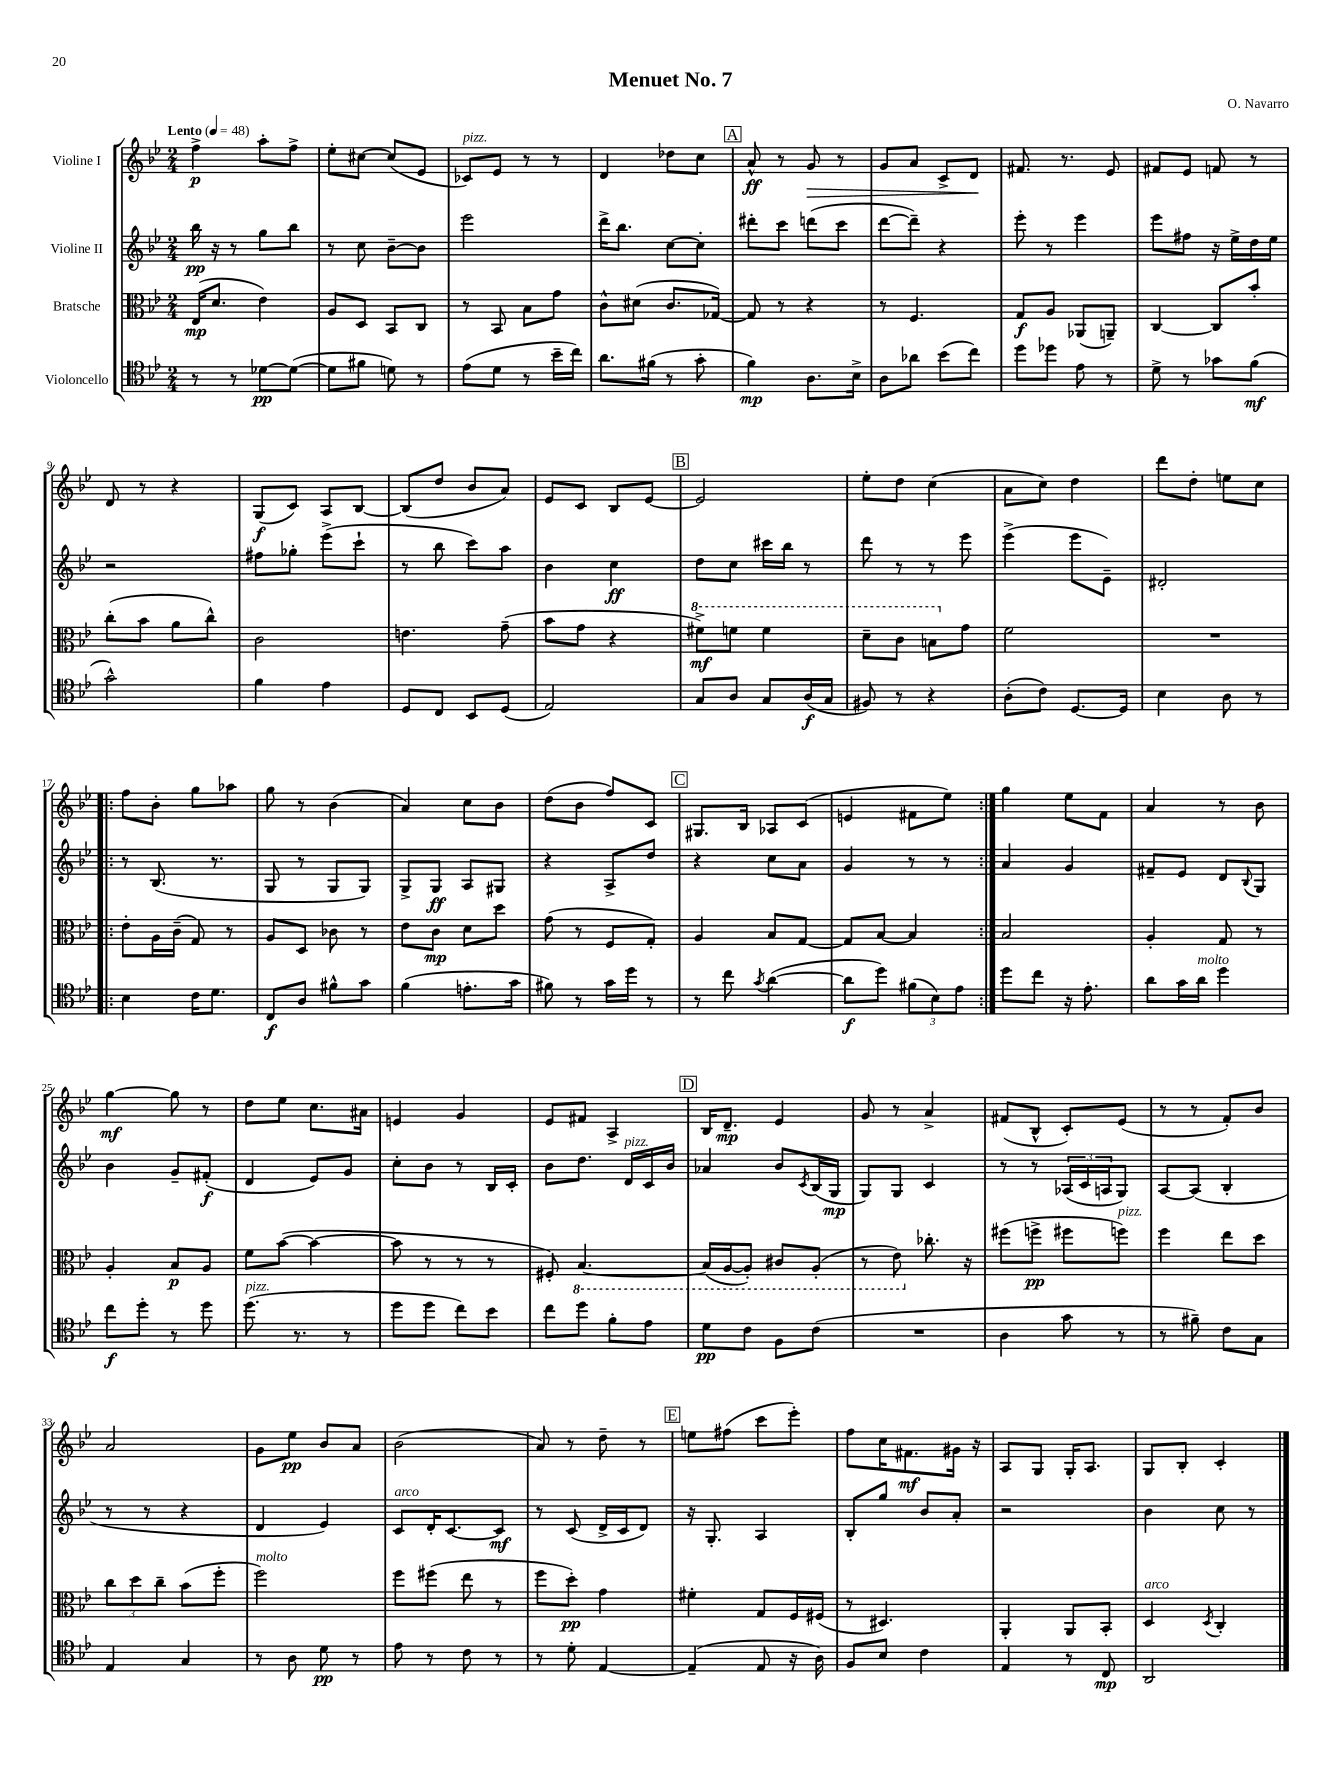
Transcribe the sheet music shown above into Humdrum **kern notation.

**kern	**dynam	**kern	**dynam	**kern	**dynam	**kern	**dynam
*part4	*part4	*part3	*part3	*part2	*part2	*part1	*part1
*staff4	*staff4	*staff3	*staff3	*staff2	*staff2	*staff1	*staff1
*I"Violoncello	*	*I"Bratsche	*	*I"Violine II	*	*I"Violine I	*
*clefC4	*	*clefC3	*	*clefG2	*	*clefG2	*
*k[b-e-]	*	*k[b-e-]	*	*k[b-e-]	*	*k[b-e-]	*
*M2/4	*	*M2/4	*	*M2/4	*	*M2/4	*
*MM48	*	*MM48	*	*MM48	*	*MM48	*
=1	=1	=1	=1	=1	=1	=1	=1
!	!	!	!	!	!	!LO:TX:a:B:t=Lento	!
8r	.	(16E-/KL	mp	16bb-\	pp	4ff^\	p
.	.	8.d/J	.	16r	.	.	.
8r	.	.	.	8r	.	.	.
[8d-X\L	pp	4e-\)	.	8gg\L	.	8aa'\L	.
(8d-\J_	.	.	.	8bb-\J	.	8ff^\J	.
=2	=2	=2	=2	=2	=2	=2	=2
8d-\L]	.	8A/L	.	8r	.	8ee-'\L	.
8f#X\J	.	8D/J	.	8cc\	.	[8cc#X\J	.
8dn\)	.	8BB-/L	.	[8b-~\L	.	(8cc#/L]	.
8r	.	8C/J	.	8b-\J]	.	8e-/J	.
=3	=3	=3	=3	=3	=3	=3	=3
!	!	!	!	!	!	!LO:TX:a:i:t=pizz.	!
(8e-\L	.	8r	.	2eee-\	.	8c-X/L)	.
8d\J	.	8BB-/	.	.	.	8e-/J	.
8r	.	8B-\L	.	.	.	8r	.
16b-~\LL	.	8g\J	.	.	.	8r	.
16cc\JJ)	.	.	.	.	.	.	.
=4	=4	=4	=4	=4	=4	=4	=4
8.a\L	.	8c^^\L	.	16ddd^\KL	.	4d/	.
.	.	.	.	8.bb-\J	.	.	.
.	.	(8d#X\J	.	.	.	.	.
(16f#X\Jk	.	.	.	.	.	.	.
8r	.	8.c/L	.	[8cc\L	.	8dd-X\L	.
8g'\	.	.	.	8cc'\J]	.	8cc\J	.
.	.	[16G-X/Jk)	.	.	.	.	.
!!LO:REH:place=s1:t=A
=5	=5	=5	=5	=5	=5	=5	=5
4f\)	mp	8G-/]	.	8ddd#X'\L	.	8a^^/	ff
.	.	8r	.	8ccc\J	.	8r	.
!	!	!	!	!	!	!	!LO:HP:b
8.A\L	.	4r	.	(8dddn\L	.	8g/	>
.	.	.	.	8ccc\J	.	8r	.
16B-^\Jk	.	.	.	.	.	.	.
=6	=6	=6	=6	=6	=6	=6	=6
8A\L	.	8r	.	[8ddd\L	.	8g/L	.
8a-X\J	.	4.F/	.	8ddd~\J])	.	8a/J	.
(8b-\L	.	.	.	4r	.	8c^/L	.
8cc\J)	.	.	.	.	.	8d/J	.
.	.	.	.	.	.	.	]
=7	=7	=7	=7	=7	=7	=7	=7
8dd\L	.	8G/L	f	8eee-'\	.	8.f#X/	.
8dd-X\J	.	8A/J	.	8r	.	.	.
.	.	.	.	.	.	8.r	.
8e-\	.	(8AA-X/L	.	4eee-\	.	.	.
8r	.	8AAn~/J)	.	.	.	8e-/	.
=8	=8	=8	=8	=8	=8	=8	=8
8d^\	.	[4C/	.	8eee-\L	.	8f#X/L	.
8r	.	.	.	8ff#X\J	.	8e-/J	.
8g-X\L	.	8C/L]	.	16r	.	8fn/	.
.	.	.	.	16ee-^\LL	.	.	.
(8f\J	mf	8b-'/J	.	16dd\	.	8r	.
.	.	.	.	16ee-\JJ	.	.	.
!!LO:LB:g=z
=9	=9	=9	=9	=9	=9	=9	=9
2g^^\)	.	(8cc'\L	.	2r	.	8d/	.
.	.	8b-\J	.	.	.	8r	.
.	.	8a\L	.	.	.	4r	.
.	.	8cc^^\J)	.	.	.	.	.
=10	=10	=10	=10	=10	=10	=10	=10
4f\	.	2c\	.	8ff#X\L	.	(8G/L	f
.	.	.	.	8gg-X'\J	.	8c/J)	.
4e-\	.	.	.	(8eee-^\L	.	8A/L	.
.	.	.	.	8ccc`\J	.	[8B-/J	.
=11	=11	=11	=11	=11	=11	=11	=11
8D/L	.	4.en\	.	8r	.	(8B-/L]	.
8C/J	.	.	.	8bb-\	.	8dd/J	.
8BB-/L	.	.	.	8ccc\L)	.	8b-/L	.
(8D/J	.	(8g~\	.	8aa\J	.	8a/J)	.
=12	=12	=12	=12	=12	=12	=12	=12
2E-/)	.	8b-\L	.	4b-\	.	8e-/L	.
.	.	8g\J	.	.	.	8c/J	.
.	.	4r	.	4cc\	ff	8B-/L	.
.	.	.	.	.	.	[8e-/J	.
!!LO:REH:place=s1:t=B
=13	=13	=13	=13	=13	=13	=13	=13
*	*	*8va	*	*	*	*	*
8G/L	.	8ff#X^\L)	mf	8dd\L	.	2e-/]	.
8A/J	.	8ffn\J	.	8cc\J	.	.	.
8G/L	.	4ff\	.	16ccc#X\LL	.	.	.
.	.	.	.	16bb-\JJ	.	.	.
(16A/L	f	.	.	8r	.	.	.
16G/JJ	.	.	.	.	.	.	.
=14	=14	=14	=14	=14	=14	=14	=14
8F#X/)	.	8dd~\L	.	8ddd\	.	8ee-'\L	.
8r	.	8cc\J	.	8r	.	8dd\J	.
4r	.	8bn\L	.	8r	.	(4cc\	.
*	*	*X8va	*	*	*	*	*
.	.	8g\J	.	8eee-\	.	.	.
=15	=15	=15	=15	=15	=15	=15	=15
(8A'\L	.	2f\	.	(4eee-^\	.	8a\L	.
8c\J)	.	.	.	.	.	8cc\J)	.
[8.D/L	.	.	.	8eee-\L	.	4dd\	.
.	.	.	.	8e-~\J)	.	.	.
16D/Jk]	.	.	.	.	.	.	.
=16	=16	=16	=16	=16	=16	=16	=16
4B-\	.	2r	.	2d#X'/	.	8ddd\L	.
.	.	.	.	.	.	8dd'\J	.
8A\	.	.	.	.	.	8een\L	.
8r	.	.	.	.	.	8cc\J	.
!!LO:LB:g=z
=17!|:	=17!|:	=17!|:	=17!|:	=17!|:	=17!|:	=17!|:	=17!|:
4B-\	.	8e-'\L	.	8r	.	8ff\L	.
.	.	16A\L	.	(8.B-/	.	8b-'\J	.
.	.	(16c~\JJ	.	.	.	.	.
16c\KL	.	8G/)	.	.	.	8gg\L	.
8.d\J	.	.	.	8.r	.	.	.
.	.	8r	.	.	.	8aa-X\J	.
=18	=18	=18	=18	=18	=18	=18	=18
8C/L	f	8A/L	.	8G/	.	8gg\	.
8A/J	.	8D/J	.	8r	.	8r	.
8f#X^^\L	.	8c-X\	.	8G/L	.	(4b-\	.
8g\J	.	8r	.	8G/J)	.	.	.
=19	=19	=19	=19	=19	=19	=19	=19
(4f\	.	8e-\L	.	8G^/L	.	4a/)	.
.	.	8c\J	mp	8G/J	ff	.	.
8.en'\L	.	8d\L	.	8A/L	.	8cc\L	.
.	.	8dd\J	.	8G#X/J	.	8b-\J	.
16g\Jk	.	.	.	.	.	.	.
=20	=20	=20	=20	=20	=20	=20	=20
8f#X\)	.	(8g\	.	4r	.	(8dd\L	.
8r	.	8r	.	.	.	8b-\J	.
16g\LL	.	8F/L	.	8A^/L	.	8ff/L)	.
16dd\JJ	.	.	.	.	.	.	.
8r	.	8G'/J)	.	8dd/J	.	8c/J	.
!!LO:REH:place=s1:t=C
=21	=21	=21	=21	=21	=21	=21	=21
8r	.	4A/	.	4r	.	8.G#X/L	.
8cc\	.	.	.	.	.	.	.
.	.	.	.	.	.	16B-/Jk	.
8qg/	.	.	.	.	.	.	.
([4a\	.	8B-/L	.	8cc\L	.	8A-X/L	.
.	.	[8G/J	.	8a\J	.	(8c/J	.
=22	=22	=22	=22	=22	=22	=22	=22
8a\L]	f	8G/L]	.	4g/	.	4en/	.
8dd\J)	.	[8B-/J	.	.	.	.	.
(12f#X\L	.	4B-/]	.	8r	.	8f#X\L	.
12B-\)	.	.	.	.	.	.	.
.	.	.	.	8r	.	8ee-\J)	.
12e-\J	.	.	.	.	.	.	.
=23:|!	=23:|!	=23:|!	=23:|!	=23:|!	=23:|!	=23:|!	=23:|!
8dd\L	.	2B-/	.	4a/	.	4gg\	.
8cc\J	.	.	.	.	.	.	.
16r	.	.	.	4g/	.	8ee-\L	.
8.e-'\	.	.	.	.	.	.	.
.	.	.	.	.	.	8f\J	.
=24	=24	=24	=24	=24	=24	=24	=24
8a\L	.	4A'/	.	8f#X~/L	.	4a/	.
16g\L	.	.	.	8e-/J	.	.	.
!LO:TX:a:i:t=molto	!	!	!	!	!	!	!
16a\JJ	.	.	.	.	.	.	.
4dd\	.	8G/	.	8d/L	.	8r	.
.	.	.	.	8qqB-/	.	.	.
.	.	8r	.	8G/J	.	8b-\	.
!!LO:LB:g=z
=25	=25	=25	=25	=25	=25	=25	=25
8cc\L	f	4A'/	.	4b-\	.	[4gg\	mf
8dd'\J	.	.	.	.	.	.	.
8r	.	8B-/L	p	8g~/L	.	8gg\]	.
8dd\	.	8A/J	.	(8f#X'/J	f	8r	.
=26	=26	=26	=26	=26	=26	=26	=26
!LO:TX:a:i:t=pizz.	!	!	!	!	!	!	!
(8.dd\	.	8f\L	.	4d/	.	8dd\L	.
.	.	([8b-\J	.	.	.	8ee-\J	.
8.r	.	.	.	.	.	.	.
.	.	4b-\_	.	8e-/L)	.	8.cc\L	.
8r	.	.	.	8g/J	.	.	.
.	.	.	.	.	.	16a#X\Jk	.
=27	=27	=27	=27	=27	=27	=27	=27
8dd\L	.	8b-\]	.	8cc'\L	.	4en/	.
8dd\J	.	8r	.	8b-\J	.	.	.
8cc\L)	.	8r	.	8r	.	4g/	.
8b-\J	.	8r	.	16B-/LL	.	.	.
.	.	.	.	16c'/JJ	.	.	.
=28	=28	=28	=28	=28	=28	=28	=28
8cc\L	.	8F#X'/)	.	8b-\L	.	8e-/L	.
*	*	*8ba	*	*	*	*	*
8dd\J	.	[4.BB-/	.	8.dd\J	.	8f#X/J	.
8f'\L	.	.	.	.	.	4A^/	.
!	!	!	!	!LO:TX:a:i:t=pizz.	!	!	!
.	.	.	.	16d/LL	.	.	.
8e-\J	.	.	.	16c/	.	.	.
.	.	.	.	16b-/JJ	.	.	.
!!LO:REH:place=s1:t=D
=29	=29	=29	=29	=29	=29	=29	=29
8d\L	pp	(16BB-/LL]	.	4a-X/	.	16B-/KL	.
.	.	[16AA/J	.	.	.	8.d~/J	mp
8c\J	.	8AA'/J])	.	.	.	.	.
8F\L	.	8C#X/L	.	8b-/L	.	4e-/	.
.	.	.	.	8qc/	.	.	.
(8c\J	.	(8AA'/J	.	(16B-/L	.	.	.
.	.	.	.	16G/JJ	mp	.	.
=30	=30	=30	=30	=30	=30	=30	=30
2r	.	8r	.	8G/L)	.	8g/	.
.	.	8E-\)	.	8G/J	.	8r	.
*	*	*X8ba	*	*	*	*	*
.	.	8.cc-X'\	.	4c/	.	4a^/	.
.	.	16r	.	.	.	.	.
=31	=31	=31	=31	=31	=31	=31	=31
4A\	.	(8ff#X\L	.	8r	.	(8f#X/L	.
.	.	8ffn^\J	pp	8r	.	8B-^^/J	.
8g\	.	8ff#X\L	.	(24A-X/LL	.	8c'/L)	.
.	.	.	.	24c/	.	.	.
.	.	.	.	24An/J	.	.	.
!	!	!LO:TX:a:i:t=pizz.	!	!	!	!	!
8r	.	8ffn\J)	.	8G/J)	.	(8e-/J	.
=32	=32	=32	=32	=32	=32	=32	=32
8r	.	4ff\	.	[8A/L	.	8r	.
8f#X~\)	.	.	.	(8A/J]	.	8r	.
8c\L	.	8ee-\L	.	4B-'/	.	8f'/L)	.
8G\J	.	8dd\J	.	.	.	8b-/J	.
!!LO:LB:g=z
=33	=33	=33	=33	=33	=33	=33	=33
4E-/	.	12cc\L	.	8r	.	2a/	.
.	.	12dd\	.	.	.	.	.
.	.	.	.	8r	.	.	.
.	.	12cc~\J	.	.	.	.	.
4G/	.	(8b-\L	.	4r	.	.	.
.	.	8ff'\J	.	.	.	.	.
=34	=34	=34	=34	=34	=34	=34	=34
!	!	!LO:TX:a:i:t=molto	!	!	!	!	!
8r	.	2ff\)	.	4d/	.	8g\L	.
8A\	.	.	.	.	.	8ee-\J	pp
8d\	pp	.	.	4e-/)	.	8b-/L	.
8r	.	.	.	.	.	8a/J	.
=35	=35	=35	=35	=35	=35	=35	=35
!	!	!	!	!LO:TX:a:i:t=arco	!	!	!
8e-\	.	8ff\L	.	8c/L	.	(2b-\	.
8r	.	(8ff#X\J	.	16d'/K	.	.	.
.	.	.	.	[8.c/	.	.	.
8c\	.	8ee-\	.	.	.	.	.
8r	.	8r	.	8c/J]	mf	.	.
=36	=36	=36	=36	=36	=36	=36	=36
8r	.	8ff\L	.	8r	.	8a/)	.
8d'\	.	8dd'\J)	pp	(8c/	.	8r	.
[4E-/	.	4g\	.	16d^/LL	.	8dd~\	.
.	.	.	.	16c/J	.	.	.
.	.	.	.	8d/J)	.	8r	.
!!LO:REH:place=s1:t=E
=37	=37	=37	=37	=37	=37	=37	=37
(4E-~/]	.	4f#X'\	.	16r	.	8een\L	.
.	.	.	.	8.G'/	.	.	.
.	.	.	.	.	.	(8ff#X\J	.
8E-/	.	8G/L	.	4A/	.	8ccc\L	.
16r	.	16F/L	.	.	.	8eee-'\J)	.
16A\)	.	(16F#X/JJ	.	.	.	.	.
=38	=38	=38	=38	=38	=38	=38	=38
8F/L	.	8r	.	8B-'/L	.	8ff\L	.
8B-/J	.	4.D#X/)	.	8gg/J	.	16cc\K	.
.	.	.	.	.	.	8.f#X\	mf
4c\	.	.	.	8b-/L	.	.	.
.	.	.	.	8a'/J	.	16g#X\Jk	.
.	.	.	.	.	.	16r	.
=39	=39	=39	=39	=39	=39	=39	=39
4E-/	.	4AA'/	.	2r	.	8A/L	.
.	.	.	.	.	.	8G/J	.
8r	.	8AA/L	.	.	.	16G'/KL	.
.	.	.	.	.	.	8.A/J	.
8C/	mp	8BB-'/J	.	.	.	.	.
=40	=40	=40	=40	=40	=40	=40	=40
!	!	!LO:TX:a:i:t=arco	!	!	!	!	!
2AA/	.	4D/	.	4b-\	.	8G/L	.
.	.	.	.	.	.	8B-'/J	.
.	.	8qD/	.	.	.	.	.
.	.	4C'/	.	8cc\	.	4c'/	.
.	.	.	.	8r	.	.	.
==	==	==	==	==	==	==	==
*-	*-	*-	*-	*-	*-	*-	*-
